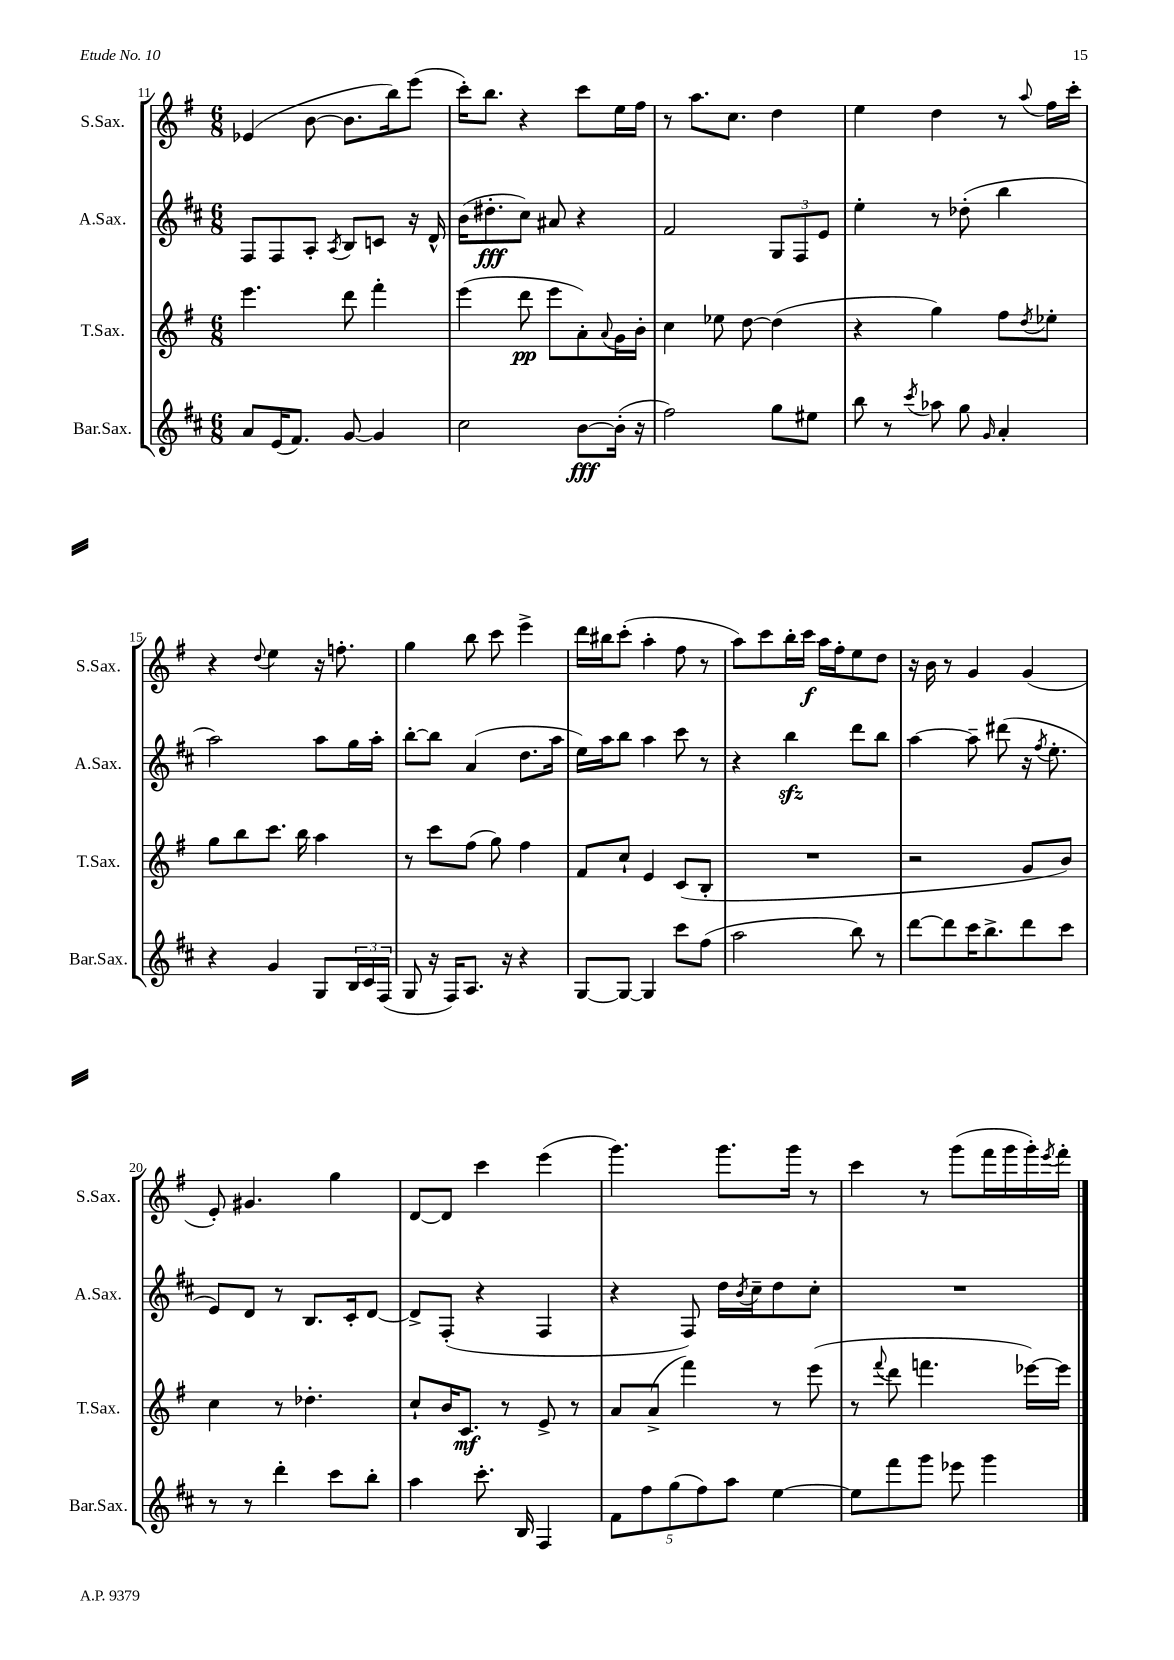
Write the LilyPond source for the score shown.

<<
\new StaffGroup <<
\new Staff = "s0" \with { instrumentName = "S.Sax." shortInstrumentName = "S.Sax." } {
    \clef treble \key g \major \numericTimeSignature \time 6/8
    ees'4( b'8~ b'8. b''16) e'''8( |
    c'''16-.) b''8. r4 c'''8 e''16 fis''16 |
    r8 a''8. c''8. d''4 |
    e''4 d''4 r8 \appoggiatura { a''8 } fis''16 c'''16-. |
    r4 \appoggiatura { d''8 } e''4 r16 f''8.-. |
    g''4 b''8 c'''8 e'''4-> |
    d'''16 bis''16 c'''8-.( a''4-. fis''8 r8 |
    a''8) c'''8 b''16-. c'''16\f a''16 fis''16-. e''8 d''8 |
    r16 b'16 r8 g'4 g'4( |
    e'8-.) gis'4. g''4 |
    d'8~ d'8 c'''4 e'''4( |
    g'''4.) g'''8. g'''16 r8 |
    c'''4 r8 g'''8( fis'''16 g'''16 g'''16-.) \acciaccatura { e'''8 } fis'''16-. \bar "|." |
}
\new Staff = "s1" \with { instrumentName = "A.Sax." shortInstrumentName = "A.Sax." } {
    \clef treble \key d \major \numericTimeSignature \time 6/8
    fis8 fis8 a8-. \acciaccatura { a8 } b8 c'8 r16 d'16-^ |
    b'16( dis''8.-.\fff cis''8) ais'8 r4 |
    fis'2 \tuplet 3/2 { g8 fis8 e'8 } |
    e''4-. r8 des''8-.( b''4 |
    a''2) a''8 g''16 a''16-. |
    b''8~-. b''8 a'4( d''8. a''16 |
    e''16) a''16 b''8 a''4 cis'''8 r8 |
    r4 b''4\sfz d'''8 b''8 |
    a''4~ a''8-- dis'''8( r16 \acciaccatura { fis''8 } e''8.-. |
    e'8) d'8 r8 b8. cis'16-. d'8~ |
    d'8-> fis8-.( r4 fis4 |
    r4 fis8) d''16 \acciaccatura { b'8 } cis''16-- d''8 cis''8-. |
    R2. \bar "|." |
}
\new Staff = "s2" \with { instrumentName = "T.Sax." shortInstrumentName = "T.Sax." } {
    \clef treble \key g \major \numericTimeSignature \time 6/8
    e'''4. d'''8 fis'''4-. |
    e'''4( d'''8\pp e'''8 a'8-.) \appoggiatura { a'8 } g'16 b'16-. |
    c''4 ees''8 d''8~ d''4( |
    r4 g''4) fis''8 \acciaccatura { d''8 } ees''8-. |
    g''8 b''8 c'''8. b''16 a''4 |
    r8 c'''8 fis''8( g''8) fis''4 |
    fis'8 c''8-! e'4 c'8( b8-. |
    R2. |
    r2 g'8 b'8) |
    c''4 r8 des''4.-. |
    c''8-! b'16 c'8.\mf r8 e'8-> r8 |
    a'8 a'8->( fis'''4) r8 e'''8( |
    r8 \appoggiatura { fis'''8 } d'''8 f'''4. ees'''16~) ees'''16 \bar "|." |
}
\new Staff = "s3" \with { instrumentName = "Bar.Sax." shortInstrumentName = "Bar.Sax." } {
    \clef treble \key d \major \numericTimeSignature \time 6/8
    a'8 e'16( fis'8.) g'8~ g'4 |
    cis''2 b'8~\fff b'16-.( r16 |
    fis''2) g''8 eis''8 |
    b''8 r8 \acciaccatura { cis'''8 } aes''8 g''8 \grace { g'16 } a'4-. |
    r4 g'4 g8 \tuplet 3/2 { b16 cis'16 fis16( } |
    g8 r16 fis16) a8. r16 r4 |
    g8~ g8~ g4 cis'''8 fis''8( |
    a''2 b''8) r8 |
    d'''8~ d'''8 cis'''16 b''8.-> d'''8 cis'''8 |
    r8 r8 d'''4-. cis'''8 b''8-. |
    a''4 cis'''8.-. b16 fis4 |
    \tuplet 5/4 { fis'8 fis''8 g''8( fis''8) a''8 } e''4~ |
    e''8 fis'''8 g'''8 ees'''8 g'''4 \bar "|." |
}
>>
>>
\layout { \context { \Score currentBarNumber = #11 } }
